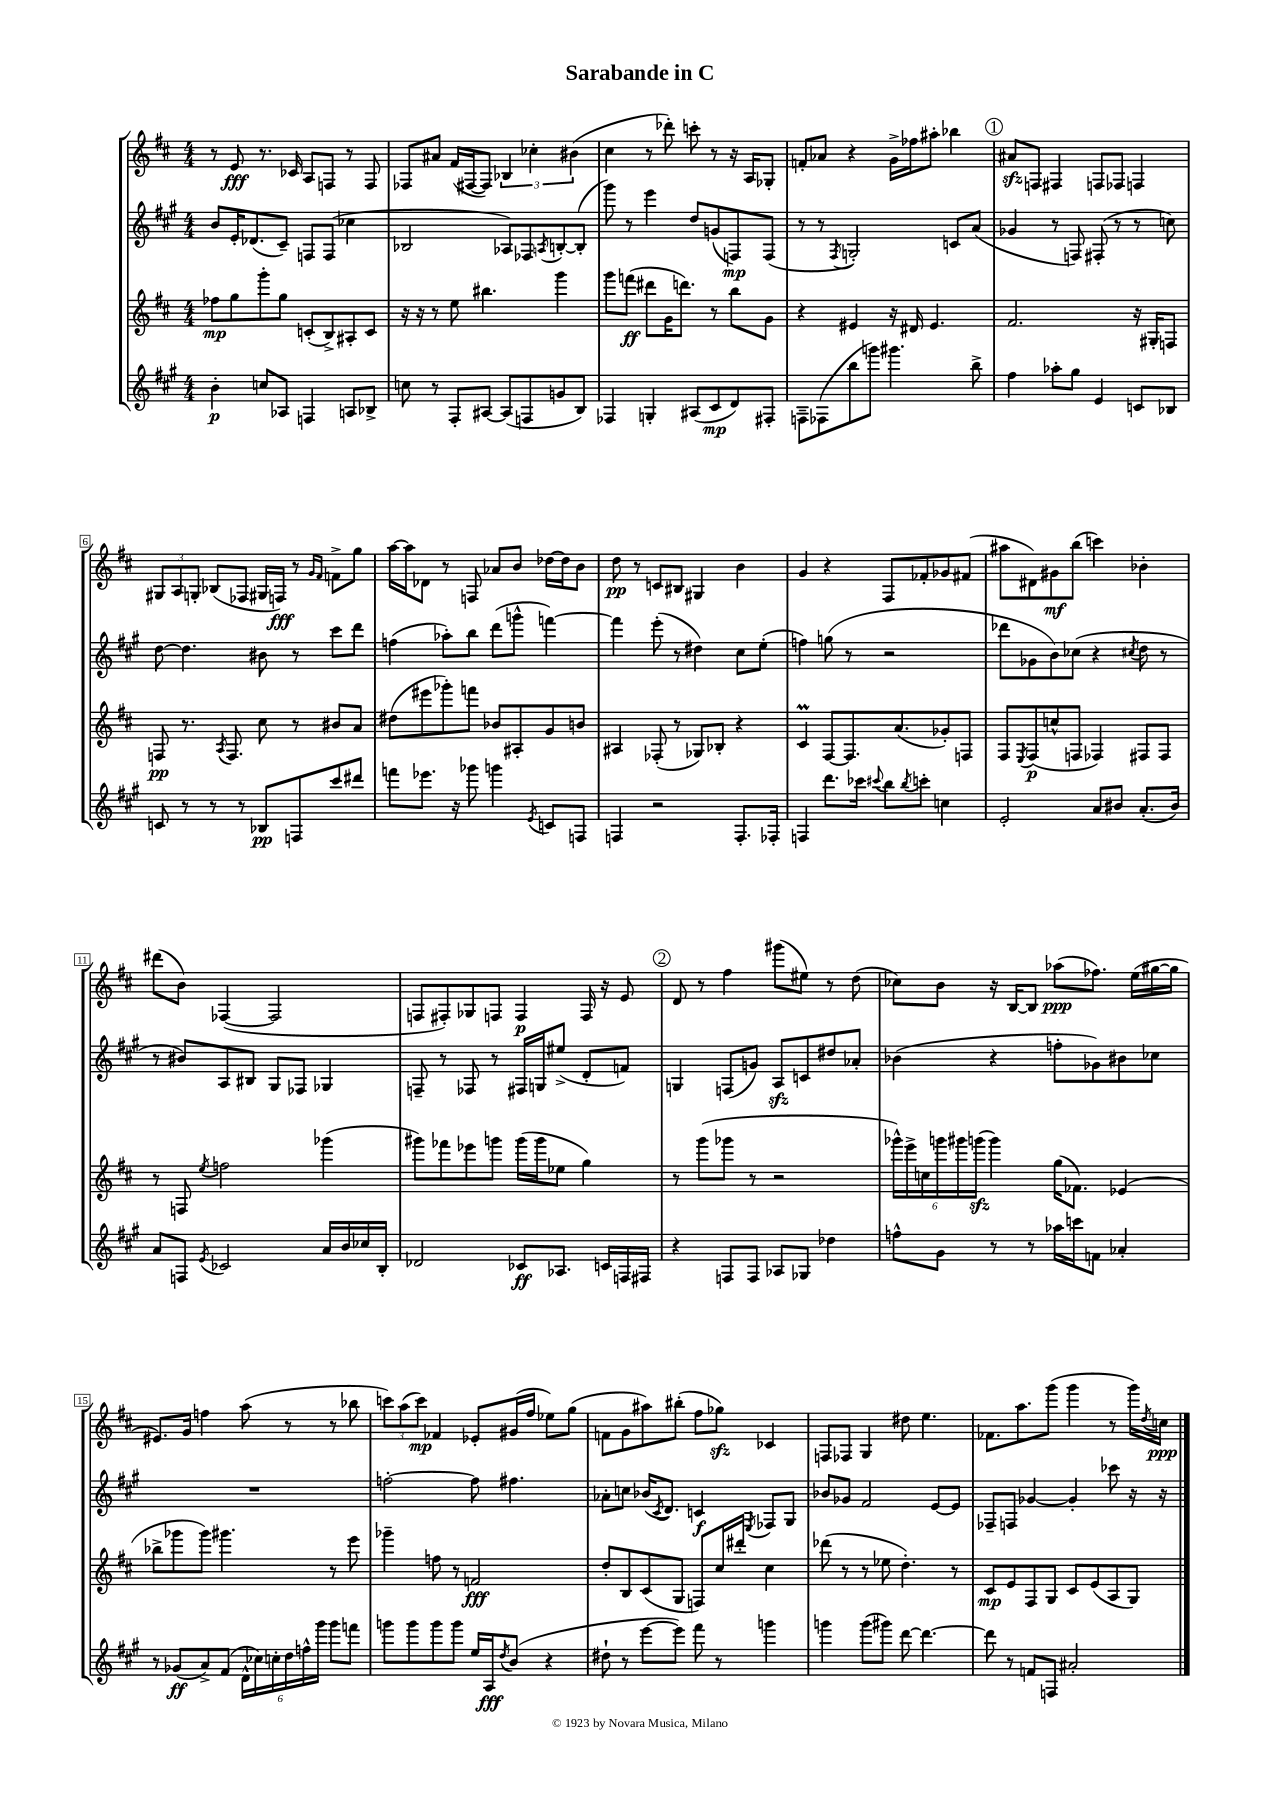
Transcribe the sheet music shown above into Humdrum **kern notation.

**kern	**kern	**kern	**kern
*staff4	*staff3	*staff2	*staff1
*clefG2	*clefG2	*clefG2	*clefG2
*k[f#c#g#]	*k[f#c#]	*k[f#c#g#]	*k[f#c#]
*M4/4	*M4/4	*M4/4	*M4/4
4b'\	8ff-\L	8b/L	8r
.	8gg\	16e'/K	8e/
.	.	(8.d-/	.
8cc/L	8ggg'\	.	8.r
8A-/J	8gg\J	8c#~/J)	.
.	.	.	16c-/
4F/	(8c'/L	8F/L	8A/L
.	8B^/)	(8F/J	8F/J
8A/L	8A#'/	4cc-\	8r
8B-^/J	8c/J	.	8F/
=	=	=	=
8cc\	16r	2B-/	8F-/L
.	16r	.	.
8r	8r	.	8a#/J
8F#'/L	8ee\	.	(16f#/LL
.	.	.	[16F#/J
[8A#/J	4.bb#\	.	8F#/]J)
(8A#/]L	.	8A-/L)	6B-/
8F/	.	8F-/	.
.	.	.	6cc-'\
.	.	8qA/	.
8g/	4ggg\	[8B'/	.
.	.	.	(6b#\
8B/J)	.	(8B'/]J	.
=	=	=	=
4F-/	8ggg\L	8ggg#\)	4cc#\
.	(8fff\J	8r	.
4G'/	8ddd#\L	4eee\	8r
.	16g\K	.	8ddd-'\)
.	8.ddd\J)	.	.
(8A#/L	.	8dd/L	8ccc'\
8c#/	8r	(8g/	8r
8d/)	8bb\L	8F/)	16r
.	.	.	16A/LK
8F#'/J	8g\J	(8F/J	8G-'/J
=	=	=	=
8F~\L	4r	8r	8f'/L
(8F-\	.	8r	8a-/J
.	.	8qF#/	.
8bb\	4e#/	2G'/)	4r
8ggg\J)	.	.	.
4.ggg#\	16r	.	16g^\LL
.	16d#/	.	16ff-\J
.	4.e#/	.	8aa#'\J
.	.	8c/L	4bb-\
8bb^\	.	(8a/J	.
=	=	=	=
4ff#\	2.f#/	4g-/	8a#/L
.	.	.	8F/J
8aa-'\L	.	8r	4F#/
8gg#\J	.	8F/)	.
4e/	.	(8F#'/	8F/L
.	.	8r	8F-/J
8c/L	16r	8r	4F/
.	16G#'/LK	.	.
8B-/J	8F/J	8cc\)	.
=	=	=	=
8c/	8F/	[8dd\	12G#/L
.	.	.	12A/
8r	8.r	4.dd\]	.
.	.	.	12G'/J
8r	.	.	(8B-/L
.	8qA/	.	.
.	8.F/	.	.
8r	.	.	8F-/J
8B-/L	8cc#\	8b#\	16G#/LL
.	.	.	16F/JJ)
8F/	8r	8r	8r
.	.	.	16qqg/LL
.	.	.	16qqf#/JJ
8ccc#/	8b#/L	8ccc#\L	8f^\L
8ddd#/J	8a/J	8ddd\J	8gg\J
=	=	=	=
8fff\L	(8dd#\L	(4ff\	[16aa\LL
.	.	.	16aa\]J
8.eee-\J	8eee#\	.	8d-\J
.	8ggg-'\)	8aa-'\L)	8r
16r	.	.	.
8ggg-\	8fff\J	8bb\J	8F/
4ggg\	8b-/L	(8ddd\L	8a-/L
.	8A#'/	8ggg^^\J	8b/J
8qe/	.	.	.
8c/L	8g/	[4fff\)	[16dd-\LL
.	.	.	16dd-\]J
8F/J	8b/J	.	8b\J
=	=	=	=
4F/	4A#/	4fff\]	8dd\
.	.	.	8r
2r	(8F-'/	(8eee'\	8c/L
.	8r	8r	8B#/J
.	8G-/L)	4dd#\)	4G#/
.	8B-'/J	.	.
8.F'/L	4r	8cc#\L	4b\
.	.	(8ee'\J	.
16F-'/Jk	.	.	.
=	=	=	=
4F/	4c#/	4ff\)	4g/
8.ddd\L	[8F#/L	(8gg\	4r
.	8.F#/]	8r	.
16ccc-\Jk	.	.	.
8qqccc#/	.	.	.
8bb\L	.	2r	8F#/L
.	(8.a/	.	.
8qbb/	.	.	.
8ccc'\J	.	.	8f-'/
4cc\	8g-'/)	.	8g-/
.	8F/J	.	(8f#/J
=	=	=	=
2e'/	8F#/L	8ddd-\L	8aa#\L
.	8qE/	.	.
.	(8F#/	8g-\	8d#\)
.	8cc^^/	8b\)	8g#\
.	8F/J	(8cc-\J	(8bb\J
8a/L	4F-/)	4r	4ccc\)
8b#/J	.	.	.
.	.	8qcc#/	.
(8.a'/L	8F#/L	8dd\	4b-'\
.	8F#/J	8r	.
16b#/Jk)	.	.	.
=	=	=	=
8a/L	8r	8r	(8ddd#\L
8F/J	8F/	8b#/L)	8b\J)
8qe/	8qee/	.	.
2c-/	2ff\	8A/	([4F-/
.	.	8B#/J	.
.	.	8G#/L	2F-/]
.	.	8F-/J	.
16a/LL	(4ggg-\	4G-/	.
16b/	.	.	.
16cc-/	.	.	.
16B'/JJ	.	.	.
=	=	=	=
2d-/	8ggg#\L)	8F~/	8F/L
.	8fff-\	8r	8F#'/)
.	8eee-\	8F-/	8G-/
.	8ggg\J	8r	8F/J
8c-/L	(16ggg\LL	16F#/LL	4F/
.	16ggg\J	16G/J	.
8.A-/J	8ee-\J	(8ee#^/J	.
.	4gg\)	8d'/L	16F/
16c/LL	.	.	16r
16F/	.	8f/J)	8e/
16F#/JJ	.	.	.
=	=	=	=
4r	8r	4G/	8d/
.	(8ggg\L	.	8r
8F/L	8ggg-\J	(8F/L	4ff#\
8F/J	8r	8g/J)	.
8A-/L	2r	8A/L	(8ggg#\L
8G-/J	.	8c/	8ee#\J)
4dd-\	.	8dd#/	8r
.	.	8a-'/J	(8dd\
=	=	=	=
8ff^^\L	24ggg-^^\LL)	(4b-\	8cc-\L)
.	24eee^\	.	.
.	24cc\	.	.
8g#\J	24ggg\	.	8b\J
.	24ggg#\	.	.
.	(24ggg\JJ	.	.
8r	4ggg\)	4r	16r
.	.	.	[16B/LK
8r	.	.	8B/]J
16aa-\LL	(16gg\LK	8ff'\L	(8aa-\L
16ccc\J	8.f-\J)	.	.
8f\J	.	8g-\)	8.ff-\J)
4a-'/	(4e-/	8b#\	.
.	.	.	(16ee\LL
.	.	8cc-\J	[16gg#\
.	.	.	16gg#\]JJ
=	=	=	=
8r	8bb-^\L	1r	8.e#/L)
(8g-/L	8ggg-\	.	.
.	.	.	16g/Jk
8a^/)	8ggg-\J)	.	4ff\
(8f#/J	4.ggg#\	.	.
24d^^\LL	.	.	(8aa\
24cc-\)	.	.	.
24cc'\	.	.	.
24dd\	.	.	8r
24ff^^\	.	.	.
24ggg#\JJ	.	.	.
8ggg#\L	8r	.	8r
8fff\J	8eee\	.	8bb-\
=	=	=	=
8ggg\L	4ggg-~\	[2ff'\	12ccc\L)
.	.	.	(12aa\
8ggg\	.	.	.
.	.	.	12ccc\J)
8ggg\	8ff\	.	4f-/
8ggg\J	8r	.	.
16ee/LL	2f/	8ff\]	8e-'/L
16A/J	.	.	.
8qdd/	.	.	.
(8b/J	.	4.ff#\	(16g#/L
.	.	.	16ff#/JJ
4r	.	.	8ee-\L)
.	.	.	(8gg\J
=	=	=	=
8dd#`\	8dd'/L	8a-'\L	8f\L
8r	8B/	8cc\J	8g\
[8eee\L	(8c#/	(16b-/LK	8aa#\)
.	.	8qc#/	.
.	.	8.d/J)	.
8eee\]J)	8G/J	.	(8bb#'\J
8fff#\	8F/L)	4c/	8ff#\L
8r	16cc#/L	.	8gg-\J)
.	16ddd#'/JJ	.	.
.	.	8qE/	.
4ggg\	4cc#\	8F-/L	4c-/
.	.	8G#/J	.
=	=	=	=
4ggg\	(8ddd-\	8b-/L	8F/L
.	8r	8g-/J	8F-/J
(8ggg\L	8r	2f#/	4G/
8ggg#\J)	8ee-\	.	.
[8ddd\	4.dd'\)	.	8dd#\
4.ddd\_	.	.	4.ee\
.	.	[8e/L	.
.	8r	8e/]J	.
=	=	=	=
8ddd\]	8c#/L	8F-~/L	8.f-\L
8r	8e/	8F/J	.
.	.	.	8.aa\
8f/L	8F#/	[4g-/	.
8F/J	8G/J	.	(8ggg\J
2a#'/	8c#/L	4g-'/]	4ggg\
.	(8e/	.	.
.	8A/	8ccc-\	8r
.	8G/J)	16r	16ggg\LL)
.	.	.	8qdd/
.	.	16r	16cc\JJ
==	==	==	==
*-	*-	*-	*-
